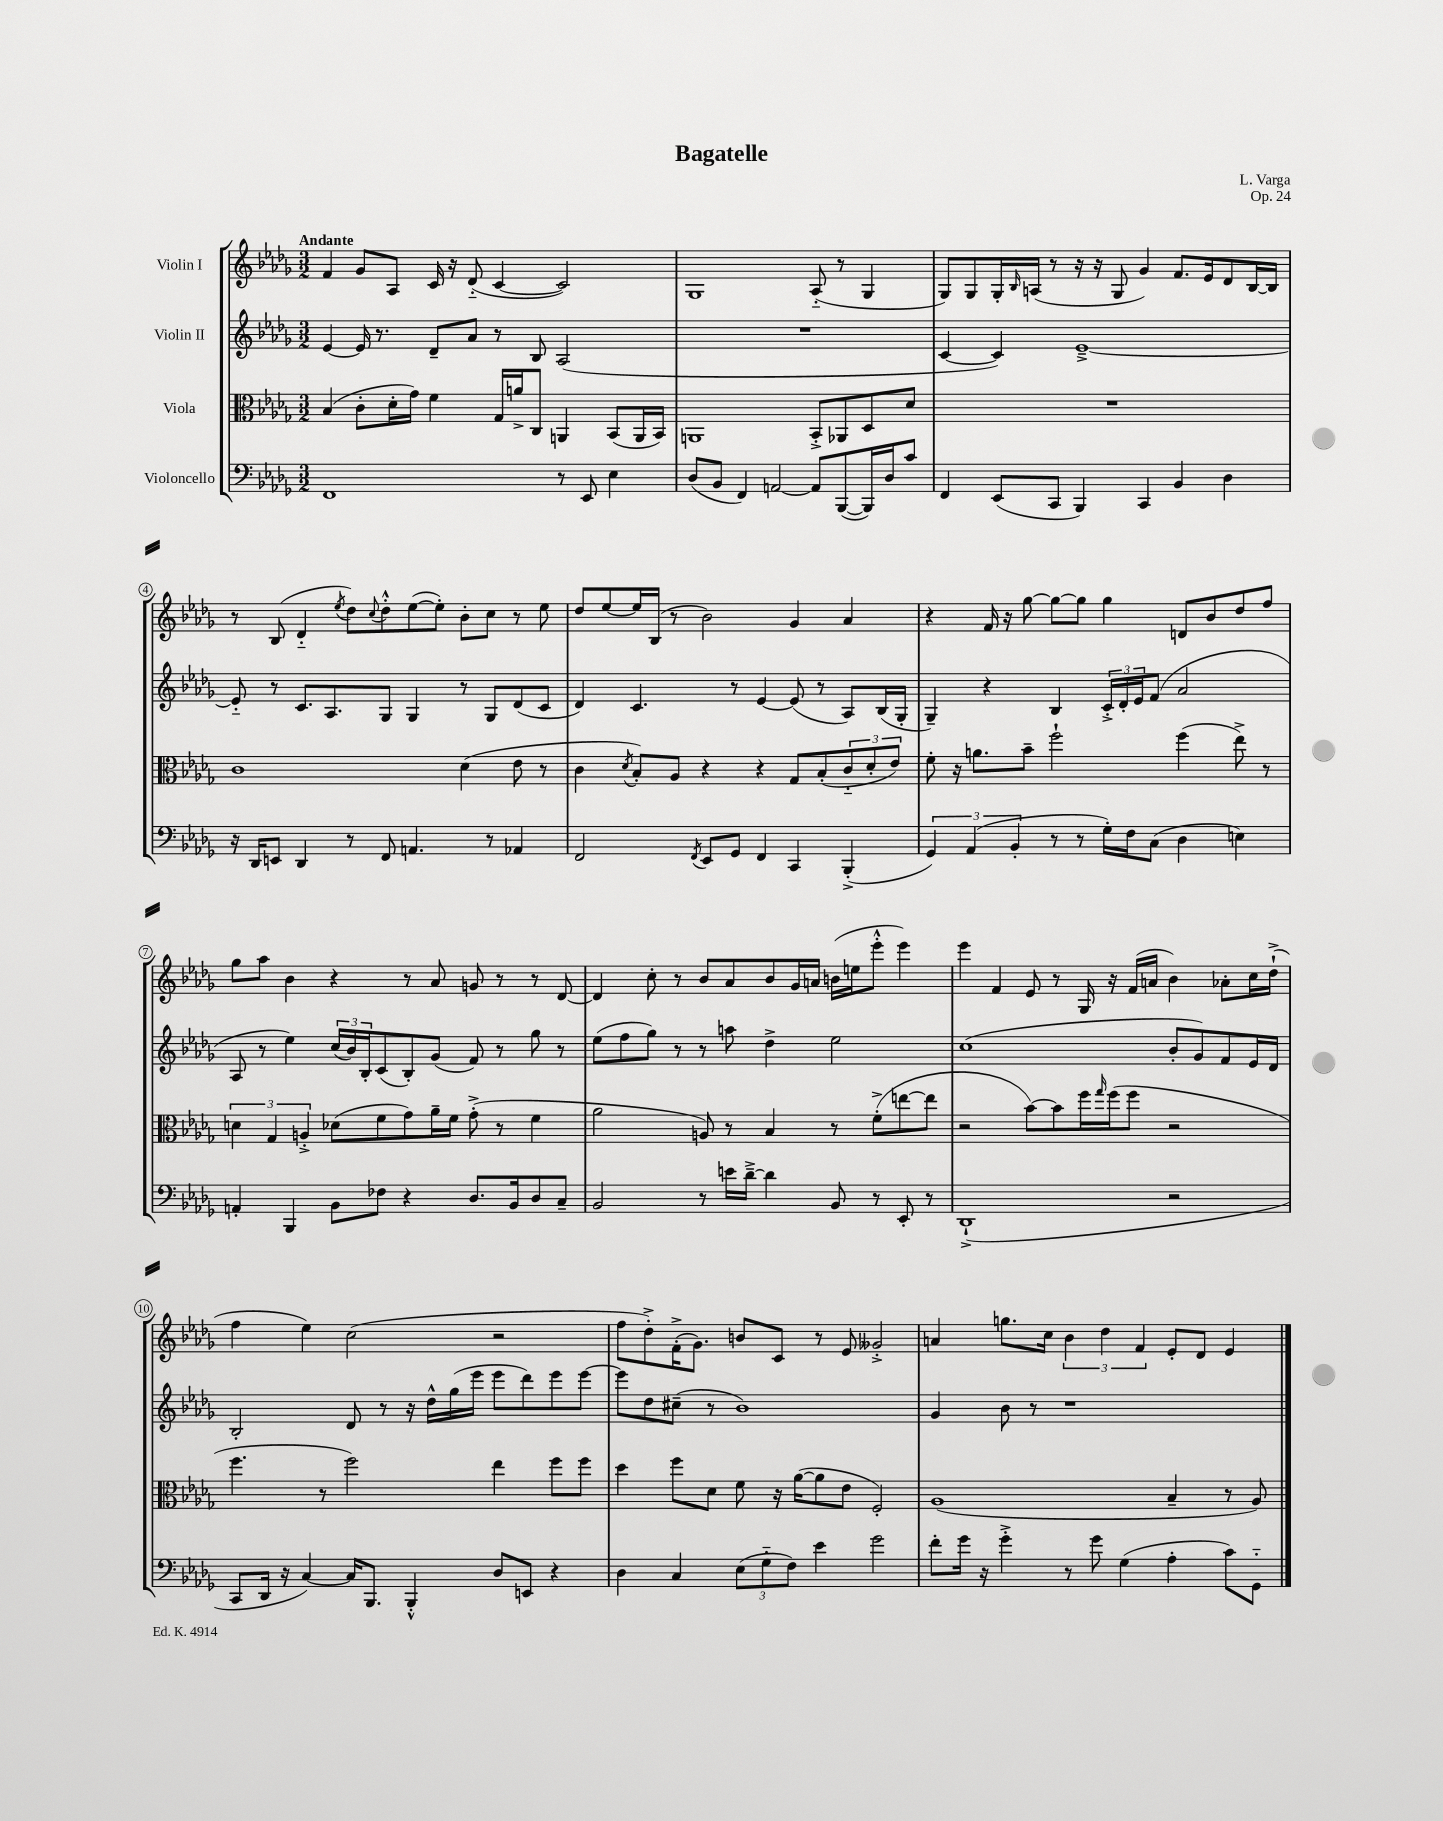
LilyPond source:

\header { title = "Bagatelle" composer = "L. Varga" opus = "Op. 24" }
<<
\new StaffGroup <<
\new Staff = "s0" \with { instrumentName = "Violin I" } {
    \clef treble \key des \major \numericTimeSignature \time 3/2 \tempo "Andante"
    f'4 ges'8 aes8 c'16 r16 des'8-_( c'4~ c'2) |
    ges1 aes8-_( r8 ges4 |
    ges8) ges8 ges16-. \grace { bes16 } a16( r8 r16 r16 ges8 ges'4) f'8. ees'16 des'8 bes16~ bes16 |
    r8 bes8( des'4-_ \acciaccatura { ees''8 } des''8) \appoggiatura { c''8 } des''8-.-^ ees''8~( ees''8-.) bes'8-. c''8 r8 ees''8 |
    des''8 ees''8~ ees''16 bes16( r8 bes'2) ges'4 aes'4 |
    r4 f'16 r16 ges''8~ ges''8~ ges''8 ges''4 d'8 bes'8 des''8 f''8 |
    ges''8 aes''8 bes'4 r4 r8 aes'8 g'8 r8 r8 des'8~ |
    des'4 c''8-. r8 bes'8 aes'8 bes'8 ges'16 a'16 b'16( e''16 ees'''8-.-^ ees'''4) |
    ees'''4 f'4 ees'8 r8 ges16 r16 f'16( a'16 bes'4) aes'8-. c''16 des''16-!->( |
    f''4 ees''4) c''2( r2 |
    f''8 des''8-.->) f'16-.->( ges'8.) b'8 c'8 r8 ees'8 geses'2-.-> |
    a'4 g''8. c''16 \tuplet 3/2 { bes'4 des''4 f'4 } ees'8-. des'8 ees'4 \bar "|." |
}
\new Staff = "s1" \with { instrumentName = "Violin II" } {
    \clef treble \key des \major \numericTimeSignature \time 3/2
    ees'4~ ees'16 r8. des'8-- aes'8 r8 bes8 aes2( |
    R1. |
    c'4~ c'4) ees'1~---> |
    ees'8-_ r8 c'8. aes8. ges8 ges4 r8 ges8 des'8( c'8 |
    des'4) c'4. r8 ees'4~ ees'8( r8 aes8) bes16( ges16-. |
    ges4--) r4 bes4 \tuplet 3/2 { c'16-.-> des'16-. ees'16 } f'8( aes'2 |
    aes8 r8 ees''4) \tuplet 3/2 { c''16( bes'16) bes16-. } c'8( bes8-.) ges'8( f'8) r8 ges''8 r8 |
    ees''8( f''8 ges''8) r8 r8 a''8 des''4-> ees''2 |
    c''1( bes'8-. ges'8) f'8 ees'16 des'16 |
    bes2-. des'8 r8 r16 des''16-^ ges''16( ees'''16 ees'''8 des'''8) ees'''8 ees'''8~ |
    ees'''8 des''8 cis''8--( r8 bes'1) |
    ges'4 bes'8 r8 r1 \bar "|." |
}
\new Staff = "s2" \with { instrumentName = "Viola" } {
    \clef alto \key des \major \numericTimeSignature \time 3/2
    bes4( c'8-. des'16-. ges'16) f'4 ges16 a'16-> c8 a,4 bes,8( a,16 bes,16) |
    a,1 bes,8-.-> aes,8 des8 des'8 |
    R1. |
    c'1 des'4( ees'8 r8 |
    c'4 \acciaccatura { des'8 } bes8-.) aes8 r4 r4 ges8 bes8-.( \tuplet 3/2 { c'8-_ des'8-. ees'8) } |
    f'8-. r16 a'8. bes'8-- f''2-! f''4( ees''8->) r8 |
    \tuplet 3/2 { d'4 ges4 a4-.-> } des'8( f'8 ges'8) aes'16-- f'16 ges'8-.->( r8 f'4 |
    aes'2 a8) r8 bes4 r8 f'8-.->( e''8~ e''8 |
    r2 bes'8~) bes'8 f''16 \grace { ges''16 } f''16( f''8 r2 |
    f''4. r8 f''2) ees''4 f''8 f''8 |
    des''4 f''8 des'8 f'8 r16 aes'16~( aes'8 ees'8 f2-.) |
    aes1( bes4-- r8 aes8) \bar "|." |
}
\new Staff = "s3" \with { instrumentName = "Violoncello" } {
    \clef bass \key des \major \numericTimeSignature \time 3/2
    f,1 r8 ees,8 ees4 |
    des8( bes,8 f,4) a,2~ a,8 bes,,8~( bes,,16) des16 c'8 |
    f,4 ees,8( c,8 bes,,4) c,4 bes,4 des4 |
    r16 des,16 e,8 des,4 r8 f,8 a,4. r8 aes,4 |
    f,2 \acciaccatura { f,8 } ees,8 ges,8 f,4 c,4 bes,,4-.->( |
    \tuplet 3/2 { ges,4) aes,4( bes,4-. } r8 r8 ges16-.) f16 c8( des4 e4) |
    a,4-. bes,,4 bes,8 fes8 r4 des8. bes,16 des8 c8-- |
    bes,2 r8 e'16 des'16~---> des'4 bes,8 r8 ees,8-. r8 |
    des,1-!->( r2 |
    c,8 des,16 r16 c4~) c16 bes,,8. bes,,4-.-^ des8 e,8 r4 |
    des4 c4 \tuplet 3/2 { ees8( ges8-_ f8) } ees'4 ges'2 |
    f'8-. ges'16 r16 ges'4-.-> r8 ges'8 ges4( aes4-. c'8) ges,8-_ \bar "|." |
}
>>
>>
\layout { \context { \Score \override BarNumber.stencil = #(make-stencil-circler 0.1 0.3 ly:text-interface::print) } }
